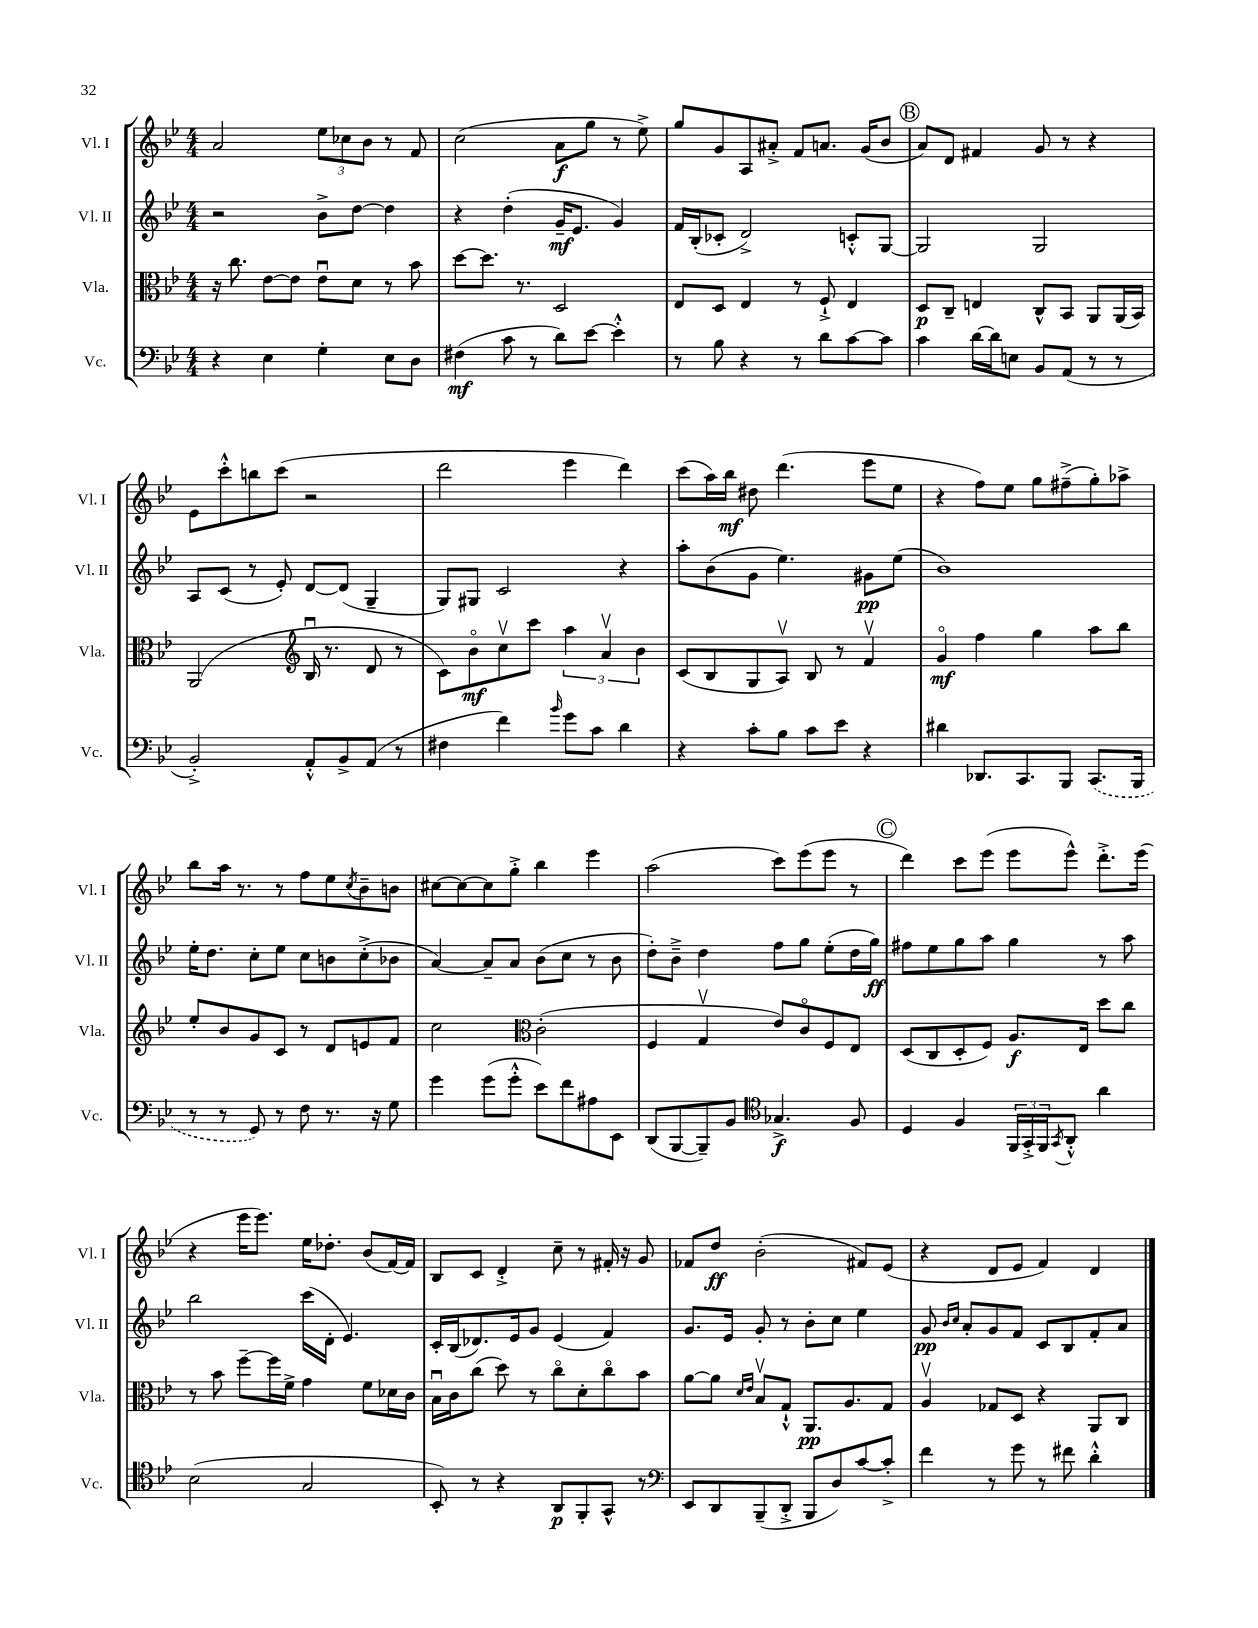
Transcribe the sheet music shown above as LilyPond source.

<<
\new StaffGroup <<
\new Staff = "s0" \with { instrumentName = "Vl. I" shortInstrumentName = "Vl. I" } {
    \clef treble \key bes \major \numericTimeSignature \time 4/4
    a'2 \tuplet 3/2 { ees''8 ces''8 bes'8 } r8 f'8 |
    c''2( a'8\f g''8 r8 ees''8->) |
    g''8 g'8 a8 ais'8-.-> f'8 a'8. g'16( bes'8 |
    \mark \markup { \circle "B" } a'8) d'8 fis'4 g'8 r8 r4 |
    ees'8 c'''8-.-^ b''8 c'''8( r2 |
    d'''2 ees'''4 d'''4) |
    c'''8( a''16) bes''16\mf dis''8 d'''4.( ees'''8 ees''8 |
    r4 f''8) ees''8 g''8 fis''8--->( g''8-.) aes''8-> |
    bes''8 a''16 r8. r8 f''8 ees''8 \acciaccatura { c''8 } bes'8-- b'8 |
    cis''8~ cis''8~ cis''8 g''8-.-> bes''4 ees'''4 |
    a''2( c'''8) ees'''8( ees'''8 r8 |
    \mark \markup { \circle "C" } d'''4) c'''8 ees'''8( ees'''8 ees'''8-^) d'''8.-.-> ees'''16( |
    r4 ees'''16 ees'''8.) ees''16 des''8.-. bes'8( f'16~) f'16 |
    bes8 c'8 d'4-.-> c''8-- r8 fis'16-. r16 g'8 |
    fes'8 d''8\ff bes'2-.( fis'8) ees'8( |
    r4 d'8 ees'8 f'4) d'4 \bar "|." |
}
\new Staff = "s1" \with { instrumentName = "Vl. II" shortInstrumentName = "Vl. II" } {
    \clef treble \key bes \major \numericTimeSignature \time 4/4
    r2 bes'8-> d''8~ d''4 |
    r4 d''4-.( g'16--\mf ees'8. g'4) |
    f'16 bes16-.( ces'8-. d'2->) c'8-.-^ g8~ |
    \mark \markup { \circle "B" } g2 g2 |
    a8 c'8( r8 ees'8-.) d'8~ d'8( g4-- |
    g8) gis8 c'2 r4 |
    a''8-. bes'8( g'8 ees''4.) gis'8\pp ees''8( |
    bes'1) |
    ees''16-. d''8. c''8-. ees''8 c''8 b'8 c''8-.->( bes'8 |
    a'4~) a'8-- a'8 bes'8( c''8 r8 bes'8 |
    d''8-.) bes'8---> d''4 f''8 g''8 ees''8-.( d''16 g''16\ff) |
    \mark \markup { \circle "C" } fis''8 ees''8 g''8 a''8 g''4 r8 a''8 |
    bes''2 c'''16( d'16-. ees'4.) |
    c'16-. bes16( des'8.) ees'16 g'8 ees'4( f'4) |
    g'8. ees'16 g'8-. r8 bes'8-. c''8 ees''4 |
    g'8\pp \grace { bes'16 c''16 } a'8-. g'8 f'8 c'8 bes8 f'8-. a'8 \bar "|." |
}
\new Staff = "s2" \with { instrumentName = "Vla." shortInstrumentName = "Vla." } {
    \clef alto \key bes \major \numericTimeSignature \time 4/4
    r16 c''8. ees'8~ ees'8 ees'8\downbow d'8 r8 bes'8 |
    d''8~ d''8. r8. d2 |
    ees8 d8 ees4 r8 f8-!-> ees4 |
    \mark \markup { \circle "B" } d8\p c8-- e4 c8-^ bes,8 a,8 a,16( bes,16) |
    a,2( \clef treble bes16\downbow r8. d'8 r8 |
    c'8) bes'8\flageolet\mf c''8\upbow c'''8 \tuplet 3/2 { a''4 a'4\upbow bes'4 } |
    c'8( bes8 g8 a8\upbow) bes8 r8 f'4\upbow |
    g'4\flageolet\mf f''4 g''4 a''8 bes''8 |
    ees''8-. bes'8 g'8 c'8 r8 d'8 e'8 f'8 |
    c''2 \clef alto c'2-.( |
    f4 g4\upbow ees'8) c'8\flageolet f8 ees8 |
    \mark \markup { \circle "C" } d8( c8 d8-. f8) a8.\f ees16 d''8 c''8 |
    r8 bes'8 f''8~-- f''16 f'16-> g'4 f'8 des'16 c'16 |
    bes16\downbow c'16 c''8( d''8) r8 c''8\flageolet d'8-. c''8\flageolet bes'8 |
    a'8~ a'8 \grace { d'16 ees'16 } bes8\upbow g8-!-^ a,8.\pp a8. g8 |
    a4\upbow ges8 d8 r4 a,8 c8 \bar "|." |
}
\new Staff = "s3" \with { instrumentName = "Vc." shortInstrumentName = "Vc." } {
    \clef bass \key bes \major \numericTimeSignature \time 4/4
    r4 ees4 g4-. ees8 d8 |
    fis4\mf( c'8 r8 d'8) ees'8~ ees'4-.-^ |
    r8 bes8 r4 r8 d'8 c'8~ c'8 |
    \mark \markup { \circle "B" } c'4 d'16~ d'16 e8 bes,8 a,8( r8 r8 |
    bes,2-.->) a,8-.-^ bes,8-> a,8( r8 |
    fis4 f'4) \grace { bes'16 } g'8 c'8 d'4 |
    r4 c'8-. bes8 c'8 ees'8 r4 |
    dis'4 des,8. c,8. bes,,8 \once \slurDashed c,8.( bes,,16 |
    r8 r8 g,8) r8 f8 r8. r16 g8 |
    g'4 g'8( g'8-.-^ ees'8) f'8 ais8 ees,8 |
    d,8( bes,,8~ bes,,8--) bes,8 \clef tenor ges4.->\f f8 |
    \mark \markup { \circle "C" } d4 f4 \tuplet 3/2 { f,16 g,16-.-> f,16 } \acciaccatura { g,8 } a,8-.-^ a'4 |
    bes2( g2 |
    bes,8-.) r8 r4 a,8\p f,8-. g,8-^ r8 |
    \clef bass ees,8 d,8 bes,,8--( d,8-.-> bes,,8 d8) c'8~ c'8-.-> |
    f'4 r8 g'8 r8 fis'8 d'4-.-^ \bar "|." |
}
>>
>>
\layout { \context { \Score \remove "Bar_number_engraver" } }
